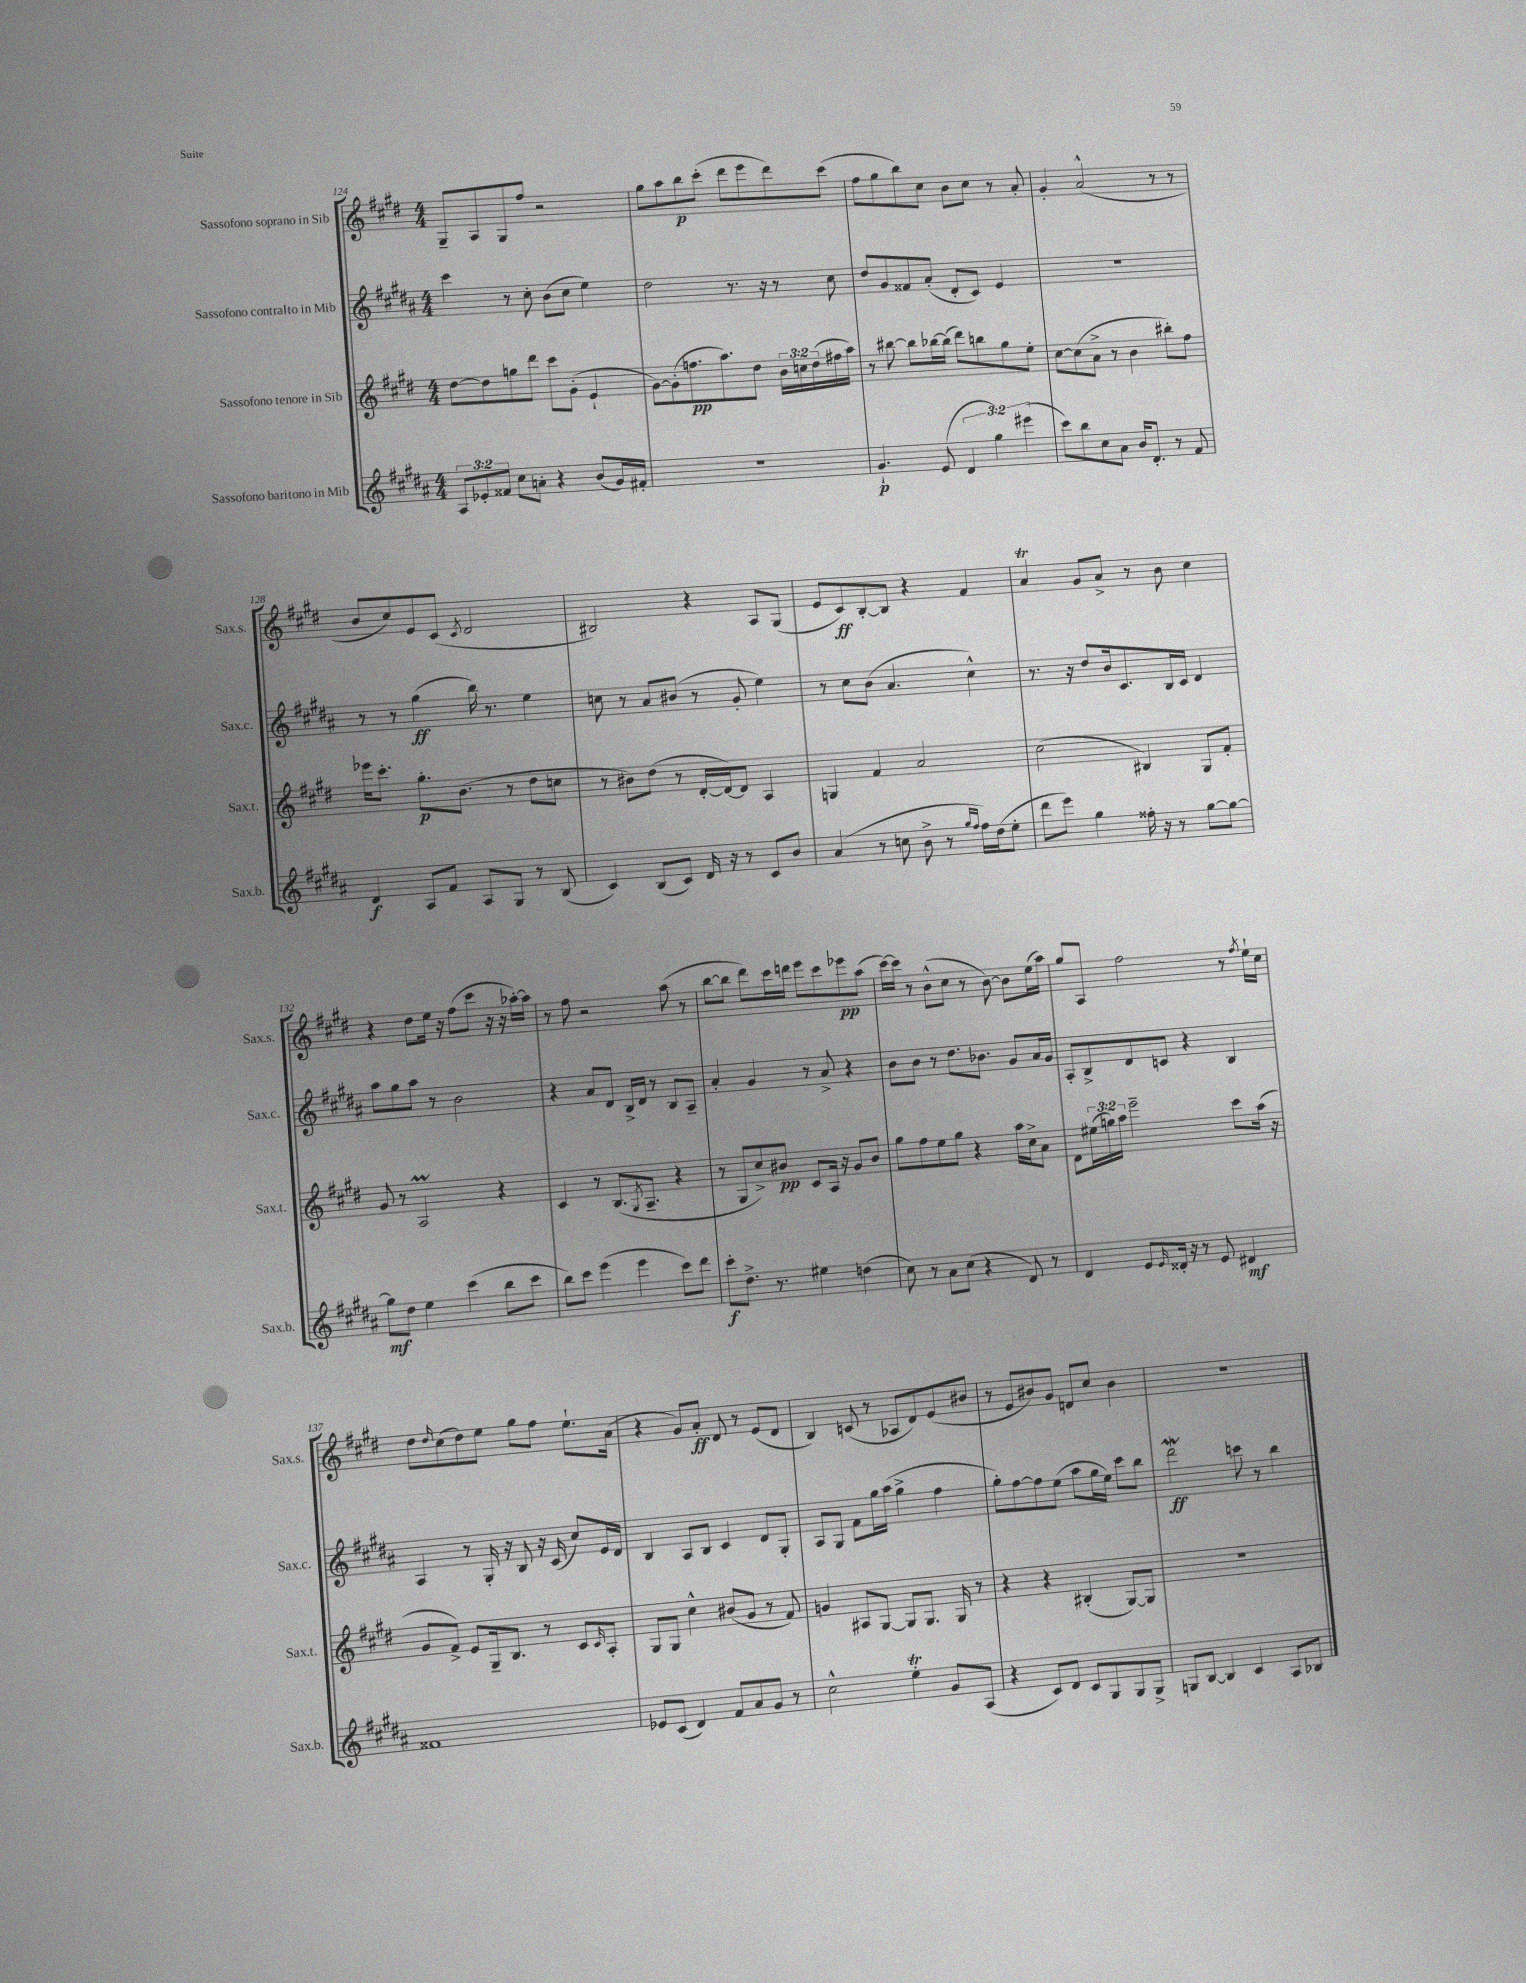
<<
\new StaffGroup <<
\new Staff = "s0" \with { instrumentName = "Sassofono soprano in Sib" shortInstrumentName = "Sax.s." } {
    \clef treble \key e \major \numericTimeSignature \time 4/4
    gis8-- a8 gis8 fis''8 r2 |
    gis''8 a''8 b''8\p cis'''8-.( dis'''8 e'''8 dis'''8) cis'''8( |
    fis''8 gis''8 b''8) cis''8 b'8 cis''8 r8 a'8-. |
    gis'4-. a'2-^( r8 r8 |
    b'8 cis''8) e'8 cis'8( \acciaccatura { cis'8 } dis'2 |
    bis2) r4 a8 gis8( |
    e'8 cis'8\ff) b8~-. b8 r4 fis'4 |
    a'4\trill gis'8 a'8-> r8 b'8 cis''4 |
    r4 dis''8 e''16 r16 fis''8( cis'''8 r16 r16 aes''16~-.) aes''16 |
    r8 fis''8 r2 a''8( r8 |
    b''8~ b''8 dis'''8) cis'''16 d'''16 e'''8 cis'''8 ees'''8\pp a''8( |
    cis'''16~) cis'''16 r8 b'8-^( cis''8 r8 b'8~) b'8 e''16( a''16) |
    gis''8 a8 fis''2 r8 \acciaccatura { fis''8 } e''16-! cis''16 |
    dis''8 \grace { dis''16 } cis''8( dis''8) e''8 gis''8 fis''8 e''8.-! a'16( |
    r4 gis'8) a'8-.\ff dis'8 r8 e'8( dis'8 |
    b4) c'8( r8 aes8 dis'8) e'8( bis'8 |
    r8 e'8 bis'8) gis'8 d'8 cis''8 bis'4 |
    R1 \bar "|." |
}
\new Staff = "s1" \with { instrumentName = "Sassofono contralto in Mib" shortInstrumentName = "Sax.c." } {
    \clef treble \key b \major \numericTimeSignature \time 4/4
    cis'''4 r8 cis''8-. b'8( cis''8 e''4) |
    dis''2 r8. r16 r8 cis''8 |
    dis''8 gis'8 fisis'8 ais'8-.( dis'8-. cis'8) e'4 |
    R1 |
    r8 r8 gis''4\ff( b''16) r8. e''4 |
    c''8 r8 ais'8 bis'8( r8 gis'8-. e''4) |
    r8 cis''8 b'8( ais'4. cis''4-^) |
    r8. r16 dis''8 b'16 cis'8. b16 cis'16 dis'4 |
    ais''8 gis''8 ais''8 r8 b'2 |
    r4 ais'8 dis'8 b16-> dis'16 r8 b8 ais8-- |
    ais'4-. gis'4 r8 ais'8-> r4 |
    b'8 b'8 r8 dis''8. bes'8. gis'8 ais'16 gis'16 |
    ais8-. b8-> dis'8 c'8 r4 b4 |
    ais4 r8 gis16-. r16 b8 r16 cis'16( cis''8) e'16 dis'16 |
    b4 ais8 b8 cis'4 dis'8 gis8-. |
    ais8 gis8 fis'8 gis''16 ais''16( gis''4-> fis''4 |
    gis''8-.) fis''8~ fis''8 e''8( ais''8 gis''16 e''16) cis'''8 b''8 |
    dis'''2\mordent\ff c'''8 r8 b''4 \bar "|." |
}
\new Staff = "s2" \with { instrumentName = "Sassofono tenore in Sib" shortInstrumentName = "Sax.t." } {
    \clef treble \key e \major \numericTimeSignature \time 4/4 \override Staff.TupletNumber.text = #tuplet-number::calc-fraction-text
    dis''8~ dis''8 g''8 dis'''8 cis'''8 gis'8-.( e'4-! |
    gis'8~) gis'8-.( f''8.\pp a''8.) dis''8 \tuplet 3/2 { b'16 c''16 dis''16( } fis''16 a''16) |
    r8 bis''8~ bis''8 bes''16~ bes''16( dis'''8) b''8 gis''8 e''8-. |
    cis''8~ cis''8( a'8-> r8 b'4 bis''8-.) fis''8 |
    ees'''16 cis'''8.-. gis''8.-.\p b'8.( r8 dis''8 c''8 |
    r8 bis'8) dis''8( r8 dis'16~-. dis'16~) dis'8 a4 |
    g4 fis'4 a'2 |
    cis''2( bis4) gis8 fis'8-. |
    gis'8 r8 a2\prall r4 |
    cis'4 r8 b8.( \acciaccatura { gis8 } a8.-- r4 |
    r8 gis8 cis''8->) bis'8\pp cis'8 a16 r16 gis'8 bis'8 |
    gis''8 fis''8 e''8 gis''8 r4 a''16 cis''16-> a'8 |
    dis'8 \tuplet 3/2 { eis''16( g''16) a''16 } e'''2-- cis'''8 a''16( r16 |
    gis'8 fis'8->) e'8 gis16-- b8. r8 cis'8 \grace { cis'16 } a8-. |
    gis8 gis8 cis''4-^ bis'8( gis'8 r8 fis'8) |
    g'4 ais8 gis8~ gis8 gis8. gis16 r8 |
    r4 r4 bis4-.( gis8~) gis8 |
    R1 \bar "|." |
}
\new Staff = "s3" \with { instrumentName = "Sassofono baritono in Mib" shortInstrumentName = "Sax.b." } {
    \clef treble \key b \major \numericTimeSignature \time 4/4 \override Staff.TupletNumber.text = #tuplet-number::calc-fraction-text
    \tuplet 3/2 { ais8 ees'8-. fisis'8 } cis''8 a'8-. r4 b'8( gis'16) fis'16-. |
    R1 |
    gis'4.-!\p e'8( \tuplet 3/2 { dis'4 gis''4) eis'''4( } |
    cis'''8) b''8 cis''8 ais'8 b'16 dis'8.-. r8 fis'8 |
    dis'4\f ais8 fis'8 ais8 gis8 r8 b8( |
    cis'4) b8( cis'8) dis'16 r16 r8 cis'8 b'8 |
    ais'4( r8 c''8 b'8-> r8 \grace { gis''16 fis''16 } fis''16) dis''16( e''8-. |
    dis'''8 e'''8) gis''4 fisis''16-. r16 r8 gis''8~ gis''8~ |
    gis''8\mf dis''8 e''4 cis'''4( b''8 cis'''8 |
    b''8) cis'''8 e'''4( e'''4 cis'''8) dis'''8 |
    cis'''8-.\f dis''8.-> r8. eis''4 d''4( |
    cis''8) r8 ais'8 cis''8( r4 dis'8) r8 |
    dis'4 e'8 \grace { e'16 } disis'16-. r16 r8 e'8 dis'4\mf |
    fisis'1 |
    ees'8 cis'8( dis'4) fis'8 ais'8 gis'8 r8 |
    cis''2-^ e''4-.\trill gis'8 ais8( |
    r4 cis'8) dis'8 cis'8 gis8 gis8 gis8-> |
    g8 b8~ b4 cis'4 ais8 bes8 \bar "|." |
}
>>
>>
\layout { \context { \Score currentBarNumber = #124 } }
